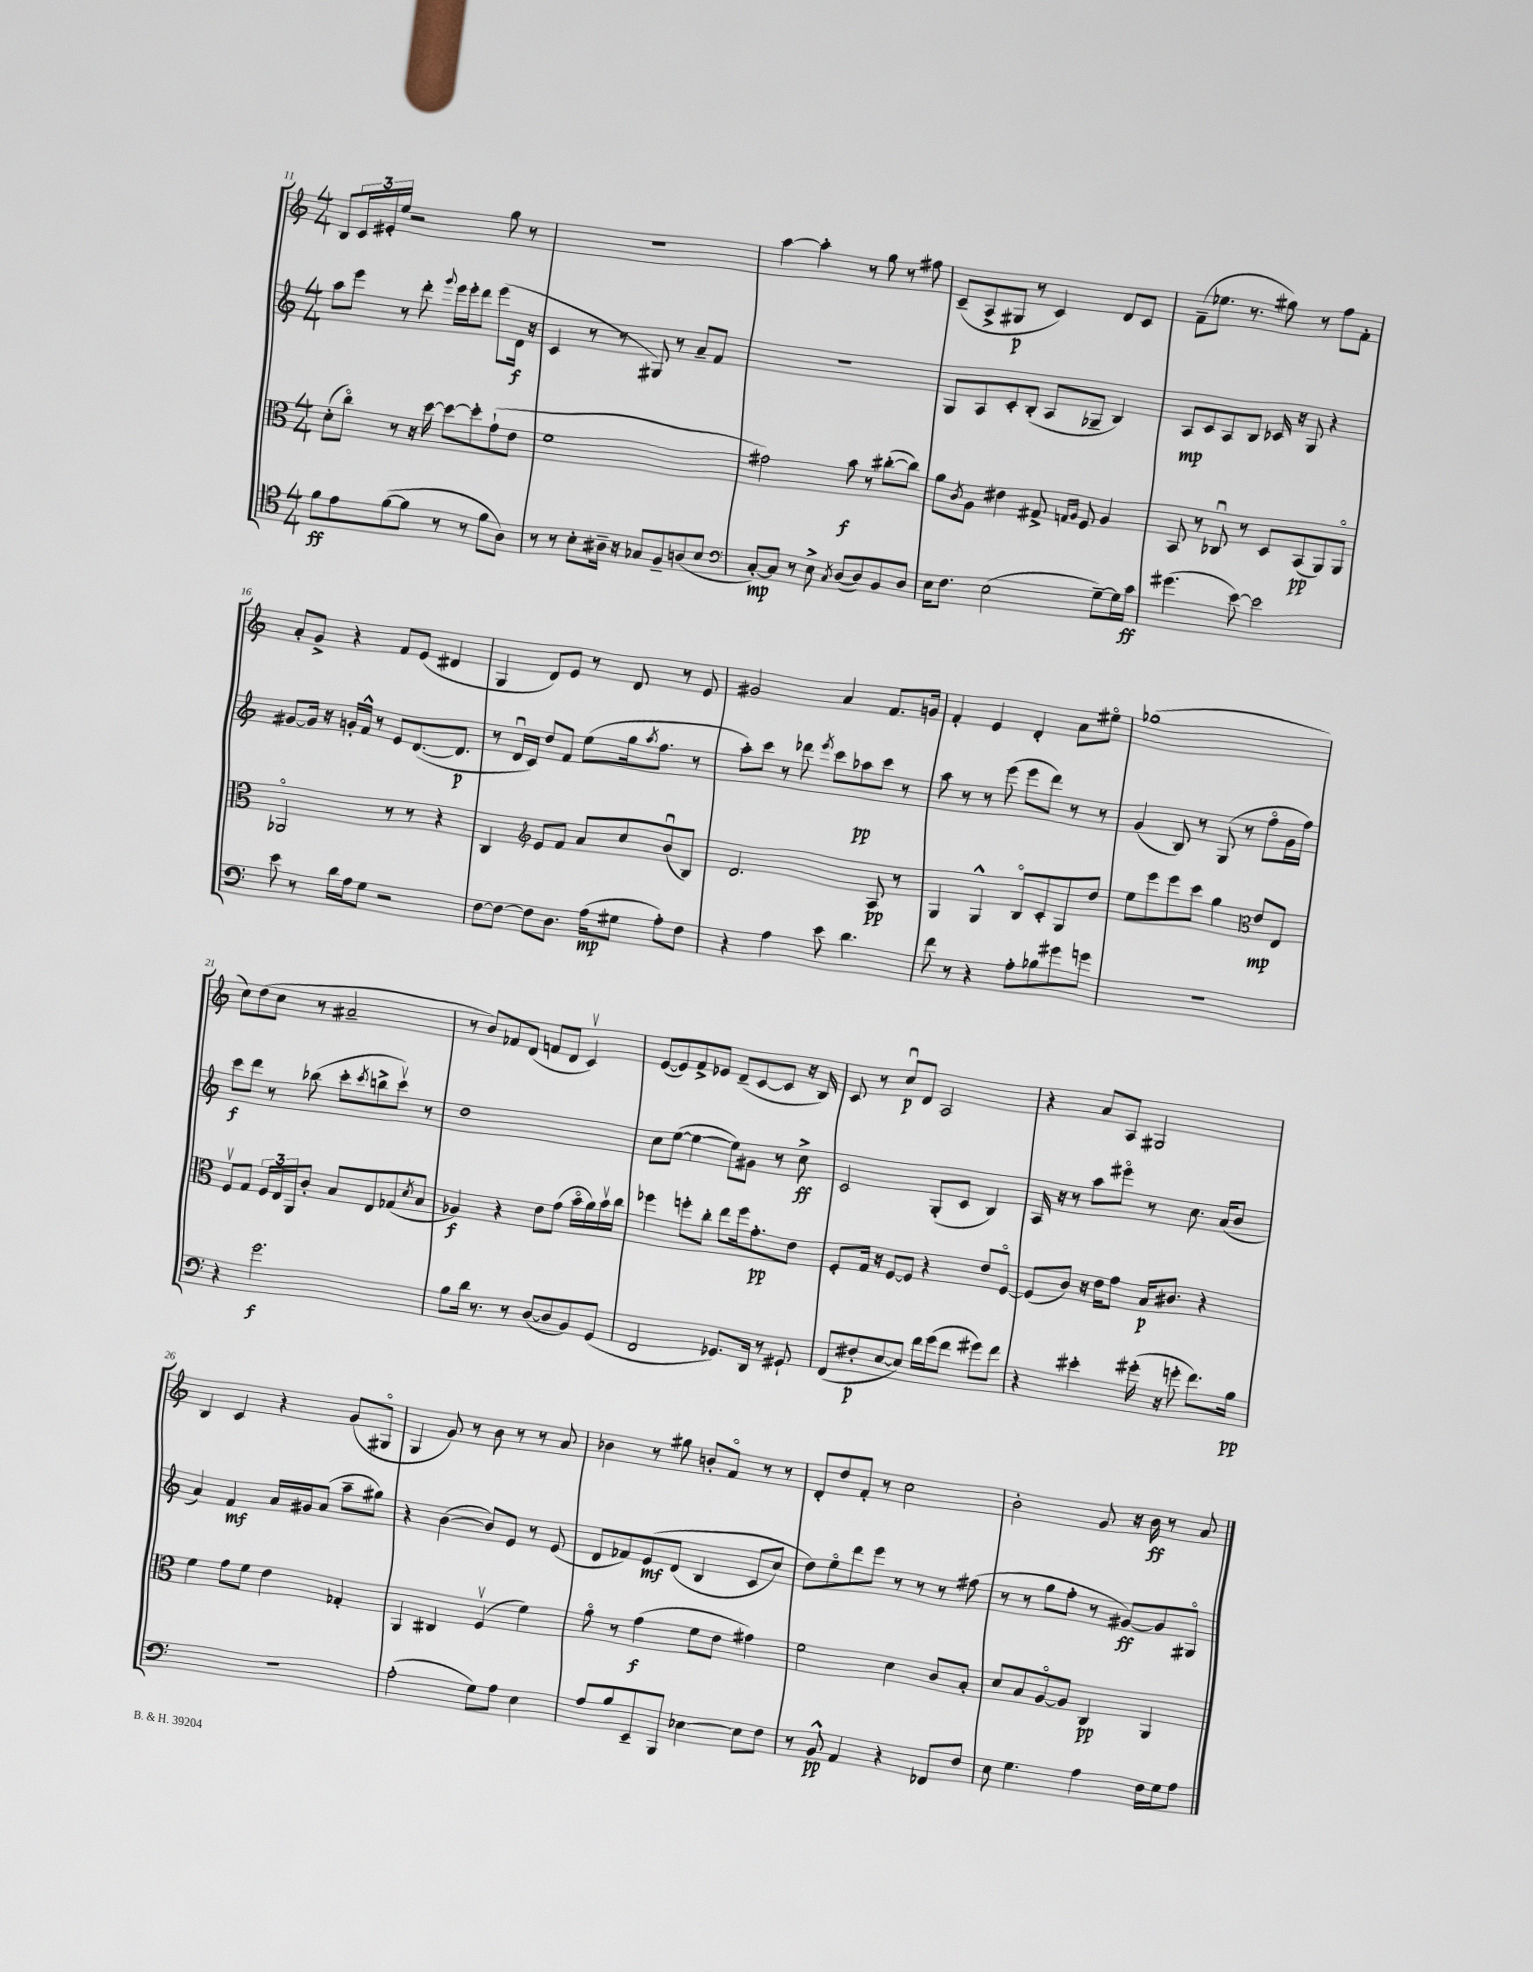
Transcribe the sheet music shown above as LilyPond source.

<<
\new StaffGroup <<
\new Staff = "s0" {
    \clef treble \key c \major \numericTimeSignature \time 4/4
    b8 \tuplet 3/2 { c'16 eis'16-. e''16 } r2 g''8 r8 |
    r1 |
    a''4~ a''4-. r8 g''8 r8 fis''8 |
    c'8--( a8-> gis8\p r8 c'4) d'8 c'8 |
    f'8--( ees''8. r8. gis''8) r8 f''8 f'8-. |
    a'8-. g'8-> r4 f'8 e'8( dis'4 |
    g4 d'8) e'8 r8 d'8 r8 e'8 |
    gis'2 a'4 f'8. g'16 |
    f'4-. e'4 d'4-. a'8 eis''8\flageolet |
    ges''1( |
    c''8) d''8( c''8 r8 ais'2-- |
    r8 b'8) fes'8 d'8( f'8 d'8 c'4\upbow) |
    e'8~( e'8) f'8-> ees'8 d'8--( c'8~ c'8 r16 b16) |
    c'8 r8 c''8\downbow\p d'8 a2 |
    r4 a'8 a8 gis2 |
    b4 c'4 r4 g'8( gis8\flageolet |
    g4 g'8) r8 b'8 r8 r8 a'8 |
    bes'4 r8 gis''8 b'8-. f'8\flageolet r8 r8 |
    d'8-. d''8 f'8-. r8 c''2 |
    b'2-. g'8 r16 b'16\ff r8 a'8 \bar "|." |
}
\new Staff = "s1" {
    \clef treble \key c \major \numericTimeSignature \time 4/4
    a''8 e'''8 r8 d'''8-. \appoggiatura { g'''8 } e'''16 e'''16-. d'''8 e'''8( d'16\f r16 |
    c'4 r8 r8 gis8) r8 a'8-- f'8 |
    r1 |
    g8 a8 c'8-. b8-.( a8 ges8-- b4) |
    a8\mp c'8 a8 b8 ces'16 r16 g8 r4 |
    gis'8~ gis'16 r16 g'16-. f'16-^ r8 e'8 d'8.~( d'8.\p |
    r8 d'16\downbow c'16) d''8 f'8 e''8( g''16 \acciaccatura { a''8 } f''8. r8 |
    a''8-.) c'''8 r8 des'''8 \acciaccatura { e'''8 } c'''8 aes''8\pp c'''8 r8 |
    a''8 r8 r8 e'''8( e'''8 d'''8) r8 r8 |
    g'4( b8) r8 g8( r8 f''8\flageolet g'16 f''16) |
    c'''8\f d'''8 r8 bes''8( c'''8-. \acciaccatura { c'''8 } b''8-> c'''8\upbow) r8 |
    d''1 |
    c''8 e''8~( e''4~ e''8) gis'8 r8 c''8->\ff |
    c'2 g8-.( c'8 b4) |
    a16 r16 r8 a''8 eis'''8\flageolet r8 c''8. a'16( b'8 |
    a'4) f'4\mf a'16 gis'16 a'8( a''8-- gis''8) |
    r4 b'4~( b'8) e'8 r8 e'8( |
    d'8 fes'8) e'8\mf\( d'8( b4 c'8 c''8) |
    d''8\) e''8\flageolet d'''8 e'''8 r8 r8 r8 fis''8( |
    r8 r8 g''8 f''8-. r8 gis'8~\ff) gis'8 gis8\flageolet \bar "|." |
}
\new Staff = "s2" {
    \clef alto \key c \major \numericTimeSignature \time 4/4
    d'8-.( c''8\flageolet) r8 r16 d''16~ d''8~ d''8-. g'8-!( e'8 |
    f'1 |
    gis'2) b'8\f r8 cis''8~-.( cis''8) |
    a'8 \acciaccatura { c'8 } a8 eis'4 gis8-> \grace { g16 a16 } f8 a4 |
    b,8 r8 ces8\downbow r8 d8 b,8\pp( a,8) a,8\flageolet |
    aes,2\flageolet r8 r8 r4 |
    c4 \clef treble e'8 f'8 a'8 c''8 b'8\downbow( b8) |
    d'2. a8\pp r8 |
    g4 g4-^ b8\flageolet c'8-. g8 d''8 |
    e''8 e'''8 e'''8 c'''8 g''4 \clef alto e'8\mp e8 |
    f8\upbow g8 \tuplet 3/2 { f16 e16 a,16 } c'8-. b8 e8 ges8( \acciaccatura { d'8 } b8 |
    aes4\f) r4 e'8 g'8( b'16\flageolet a'16) b'16\upbow c''16 |
    fes''4 f''8-. c''8-. e''8 f''16 g'8.-.\pp e'8 |
    f8-. g16 r16 f8~ f8 r4 e'8 f8~\flageolet |
    f8( c'8) r16 e'16 g'8 b16\p cis'8. r4 |
    f'4 g'8 f'8 e'4 ges4-. |
    a,4 cis4 f4\upbow( f'4) |
    a'8\flageolet r8 g'4\f( f'8 e'8 gis'4) |
    f'2 d'4 c'8 b8-. |
    d'8 b8 a8~\flageolet a8 c4\pp a,4 \bar "|." |
}
\new Staff = "s3" {
    \clef tenor \key c \major \numericTimeSignature \time 4/4
    f'8\ff e'8 f'8~( f'8 r8 r8 f'8 a8) |
    r8 r8 b8-. ais16-- r16 ges8 f8-- a8( b8 |
    \clef bass c8~-.\mp) c8 r8 e8-> \acciaccatura { c8 } d8~( d8) b,8 d8 |
    e16 f8. e2( g8~--) g16 c'16\ff |
    gis'4.( e'8~) e'2 |
    e'8 r8 d'16 a16 g8 r2 |
    f8~ f8~ f8 d8. a16\mp( gis8 a8-.) f8 |
    r4 a4 e'8 d'4. |
    f'8 r8 r4 a8-. bes8 gis'8 g'8 |
    R1 |
    r4 g'2.\f |
    b8 d'16 r8. r8 d8~( d8 b,8) g,8( |
    f,2 ges,8.) d,16 r8 gis,8-! |
    f,8( fis8-.\p e8~ e8) f'16 g'16( f'8 gis'8) f'8 |
    r4 eis'4-. gis'16-.( r16 g'8-. f'8.) b16\pp |
    R1 |
    a2-.( g8) a8 e4 |
    a8 b8 e,8-- b,,8 ees4~ ees8 f8 |
    r8 b,8-^\pp a,4 r4 fes,8 f8 |
    e8 g4. a4 f16 g16 a8 \bar "|." |
}
>>
>>
\layout { \context { \Score currentBarNumber = #11 } }
